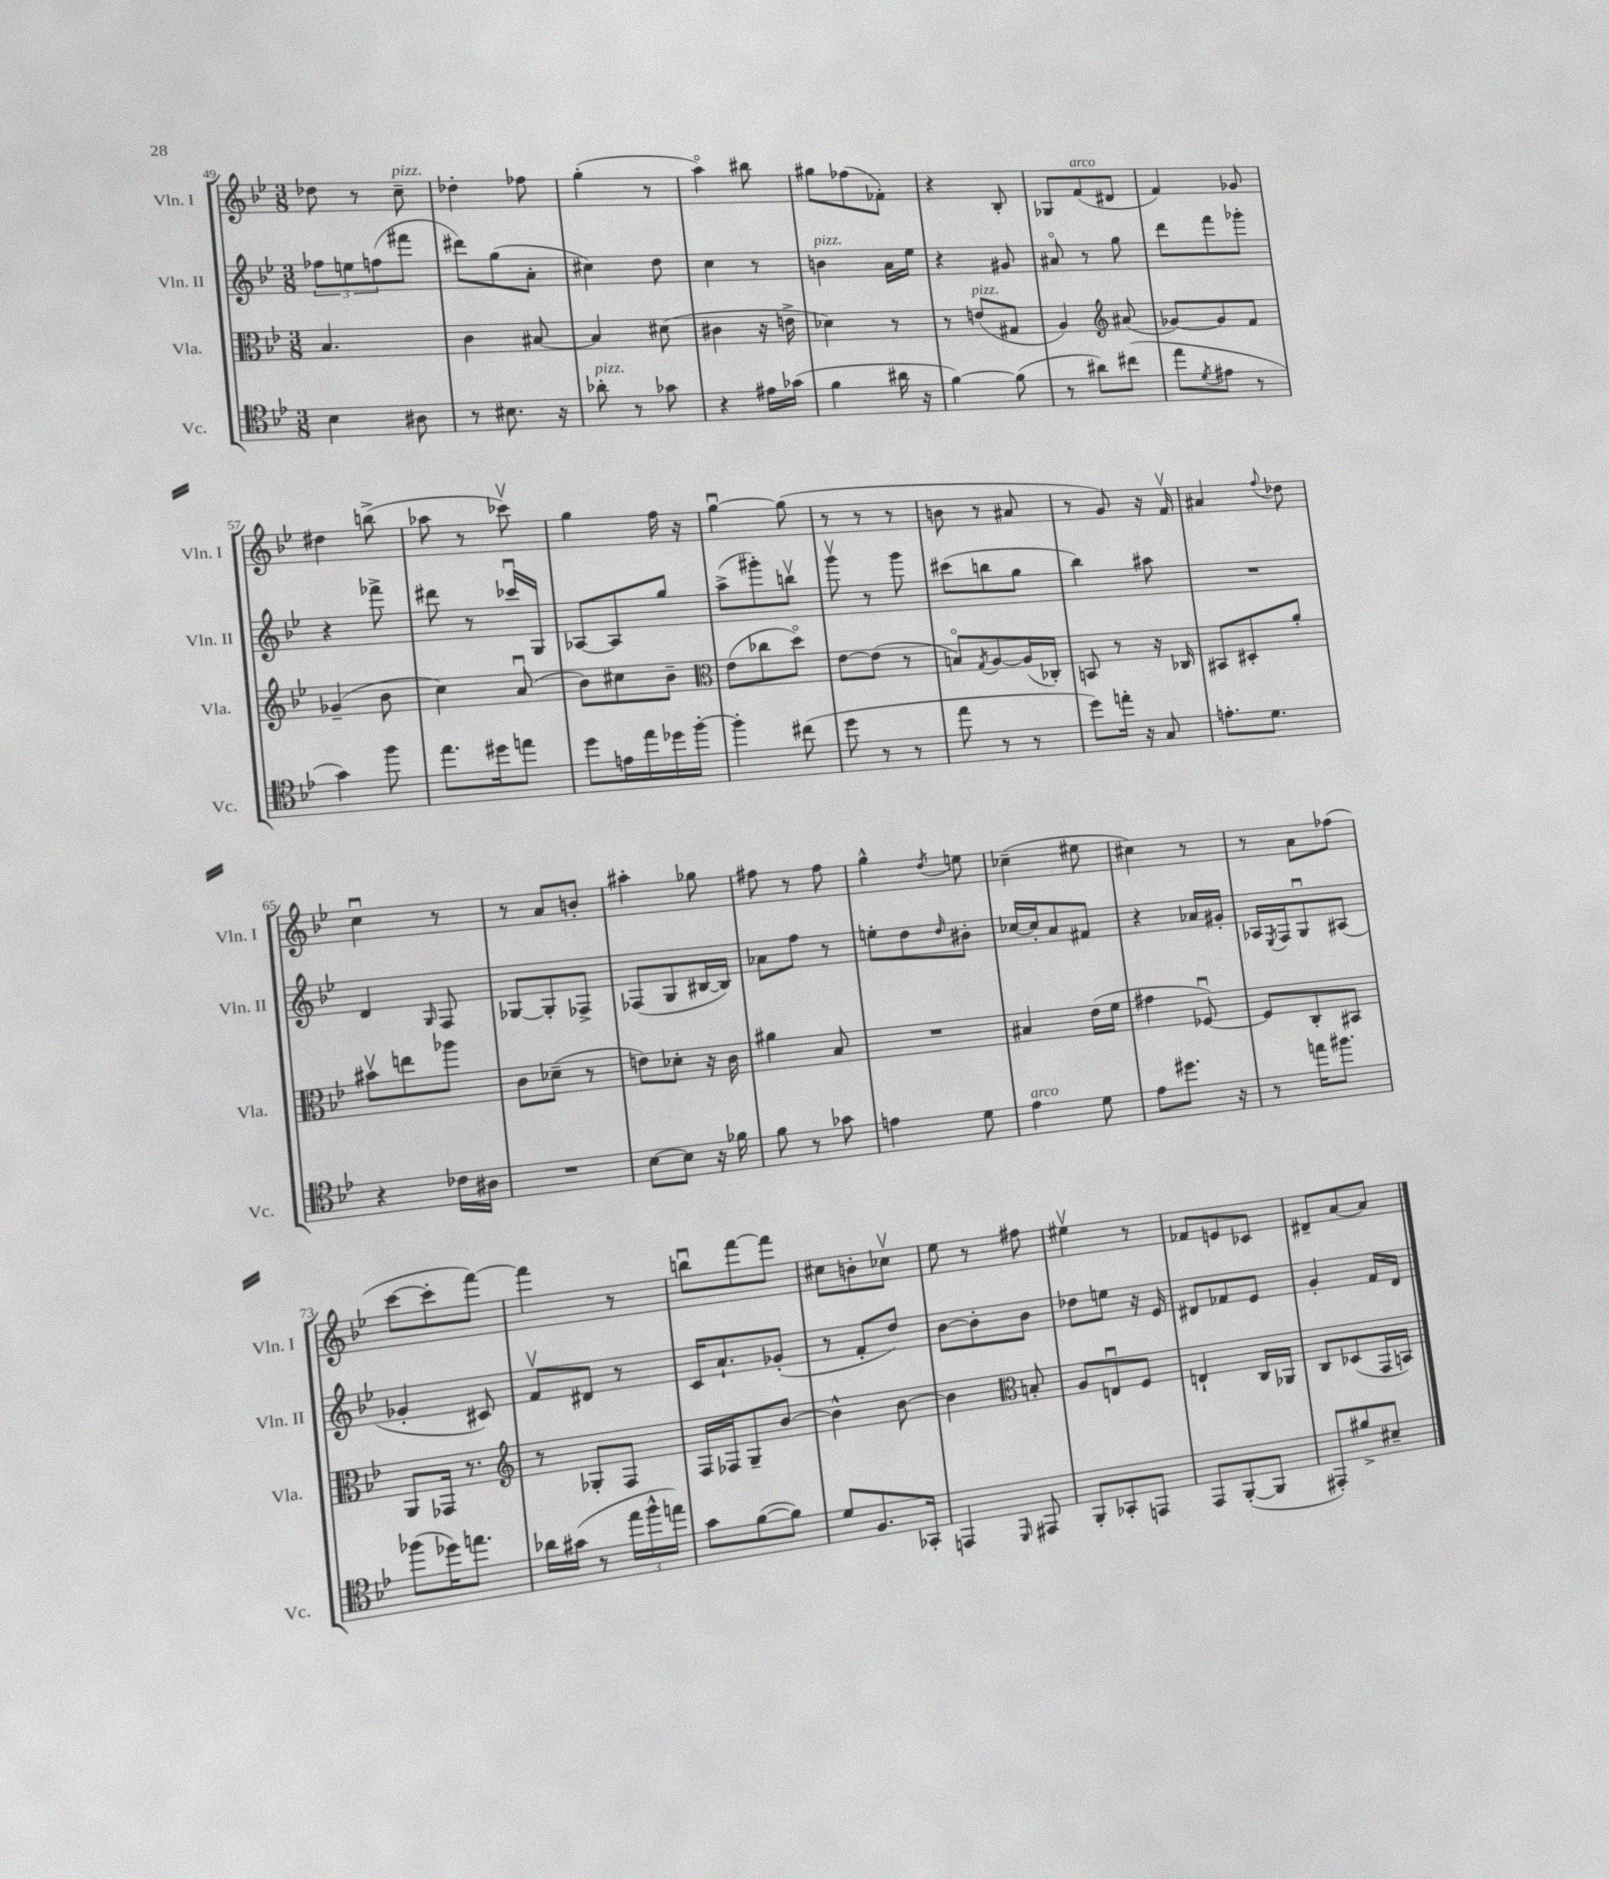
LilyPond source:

<<
\new StaffGroup <<
\new Staff = "s0" \with { instrumentName = "Vln. I" shortInstrumentName = "Vln. I" } {
    \clef treble \key bes \major \numericTimeSignature \time 3/8
    des''8 r8 c''8--^\markup { \italic "pizz." } |
    des''4-. fes''8 |
    g''4-.( r8 |
    a''4\flageolet) bis''8 |
    gis''8 fes''8( fes'8-.) |
    r4 bes8-. |
    ges8 f'8^\markup { \italic "arco" }( dis'8 |
    f'4) ges'8 |
    dis''4 b''8->( |
    aes''8 r8 ces'''8\upbow) |
    g''4 f''16 r16 |
    g''4~\downbow g''8( |
    r8 r8 r8 |
    b'8 r8 ais'8 |
    r8 g'8) r16 f'16\upbow |
    ais'4 \appoggiatura { f''8 } des''8 |
    c''4\downbow r8 |
    r8 a'8 b'8-. |
    ais''4-. ges''8 |
    fis''8 r8 fis''8 |
    g''4-^ \acciaccatura { d''8 } e''8 |
    ces''4--( eis''8 |
    cis''4) r8 |
    r8 a'8 fes''8( |
    c'''8~ c'''8-. f'''8~) |
    f'''4 r8 |
    b''8\downbow f'''8~ f'''8 |
    cis''8 b'8-. ces''8\upbow |
    ees''8 r8 fis''8 |
    eis''4\upbow r8 |
    fes'8 e'8 ces'8 |
    dis'8-- a'8~ a'8 \bar "|." |
}
\new Staff = "s1" \with { instrumentName = "Vln. II" shortInstrumentName = "Vln. II" } {
    \clef treble \key bes \major \numericTimeSignature \time 3/8
    \tuplet 3/2 { fes''8 e''8 f''8( } fis'''8 |
    dis'''8) g''8( a'8-. |
    cis''4) d''8 |
    c''4 r8 |
    b'4^\markup { \italic "pizz." } a'16 ees''16 |
    r4 gis'8 |
    ais'8\flageolet r8 g''8 |
    d'''8 f'''8 ges'''8-. |
    r4 fes'''8-> |
    dis'''8 r8 ces'''16\downbow g16 |
    aes8~ aes8 g''8 |
    a''8->( gis'''8-.) b''8\upbow |
    g'''8\upbow r8 g'''8 |
    cis'''8( b''8 g''8 |
    bes''4) ais''8 |
    R4. |
    d'4 \grace { g16 } f8 |
    ges8~ ges8-. fes8-> |
    fes8( g8 bis16~ bis16) |
    aes'8 f''8 r8 |
    e''8-. d''8 \grace { d''16 } bis'8-. |
    ces''16~ ces''16-. a'8 fis'8 |
    r4 aes'16 gis'16-. |
    aes16 \acciaccatura { ees8 } f16 g8\downbow ais8( |
    ges'4-. cis'8) |
    f'8\upbow dis'8 r8 |
    c'16 a'8.-! ges'8-.( |
    r8 f'8-. d''8) |
    bes'8~ bes'8-. bes'8 |
    des''8 e''8 r16 ees'16 |
    dis'8 fes'8 ees'8 |
    g'4-. f'16 d'16 \bar "|." |
}
\new Staff = "s2" \with { instrumentName = "Vla." shortInstrumentName = "Vla." } {
    \clef alto \key bes \major \numericTimeSignature \time 3/8
    bes4. |
    c'4 bis8~ |
    bis4 dis'8( |
    cis'4 r16 e'16-> |
    des'4) r8 |
    r8 e'8^\markup { \italic "pizz." }( gis8 |
    a4) \clef treble ais'8( |
    ges'8~) ges'8 f'8 |
    ges'4--( bes'8 |
    c''4) a'8\downbow( |
    bes'8) cis''8 bes'8-- |
    \clef alto ees'8( ces''8 d''8\flageolet) |
    ees'8~ ees'8( r8 |
    b8\flageolet) \acciaccatura { g8 } a8~ a16( ces16-.) |
    b,8 r8 r16 ces16 |
    bis,8 dis8-. a'8-. |
    bis'8\upbow e''8 aes''8 |
    c'8 des'8--( r8 |
    e'8) des'8-. r16 c'16 |
    ais'4 bes8 |
    R4. |
    bis4 ees'16( f'16 |
    gis'4 fes8~\downbow) |
    fes8 c8-. bis,8 |
    a,8 ges,16 r8. |
    \clef treble r8 ges8-. f8 |
    f16 fes16 g8-- bes'8~ |
    bes'4-^ bes'8~ |
    bes'4 \clef alto b8-. |
    a8 e8\downbow f8 |
    e4-! c16 aes,16 |
    c8 des8( g,16 b,16) \bar "|." |
}
\new Staff = "s3" \with { instrumentName = "Vc." shortInstrumentName = "Vc." } {
    \clef tenor \key bes \major \numericTimeSignature \time 3/8
    bes4 ais8 |
    r8 bis8. r16 |
    aes'8-.^\markup { \italic "pizz." } r8 ges'8 |
    r4 eis'16 ges'16( |
    f'4 ais'16 r16 |
    f'4~) f'8( |
    r8 ais'8) cis''8( |
    ees''8 \acciaccatura { d'8 } eis'8 r8 |
    g'4) f''8 |
    ees''8. dis''16 e''8 |
    d''8 e'16 ees''16 des''16 f''16~-. |
    f''4-. cis''8( |
    d''8 r8 r8 |
    ees''8 r8 r8 |
    d''8) e''16-. r16 g8 |
    e'8.-. d'8. |
    r4 ces'16 ais16 |
    R4. |
    bes8~ bes8 r16 fes'16 |
    f'8 r8 ges'8 |
    e'4 d'8 |
    ees'4^\markup { \italic "arco" } d'8 |
    ees'8 dis''8. r16 |
    r8 e''16 fis''8. |
    fes''8( des''16) e''8. |
    aes'16 gis'16( r8 \tuplet 3/2 { ees''16 f''16-^ e''16) } |
    g'8 f'8~( f'8) |
    d'8 f8. ges,16-. |
    e,4 \grace { d,16 } eis,8 |
    f,8-. ges,8-. e,8 |
    ees,8 f,8~-.( f,8 |
    eis,8-.) fis'8-> bis8-- \bar "|." |
}
>>
>>
\layout { \context { \Score currentBarNumber = #49 } }
